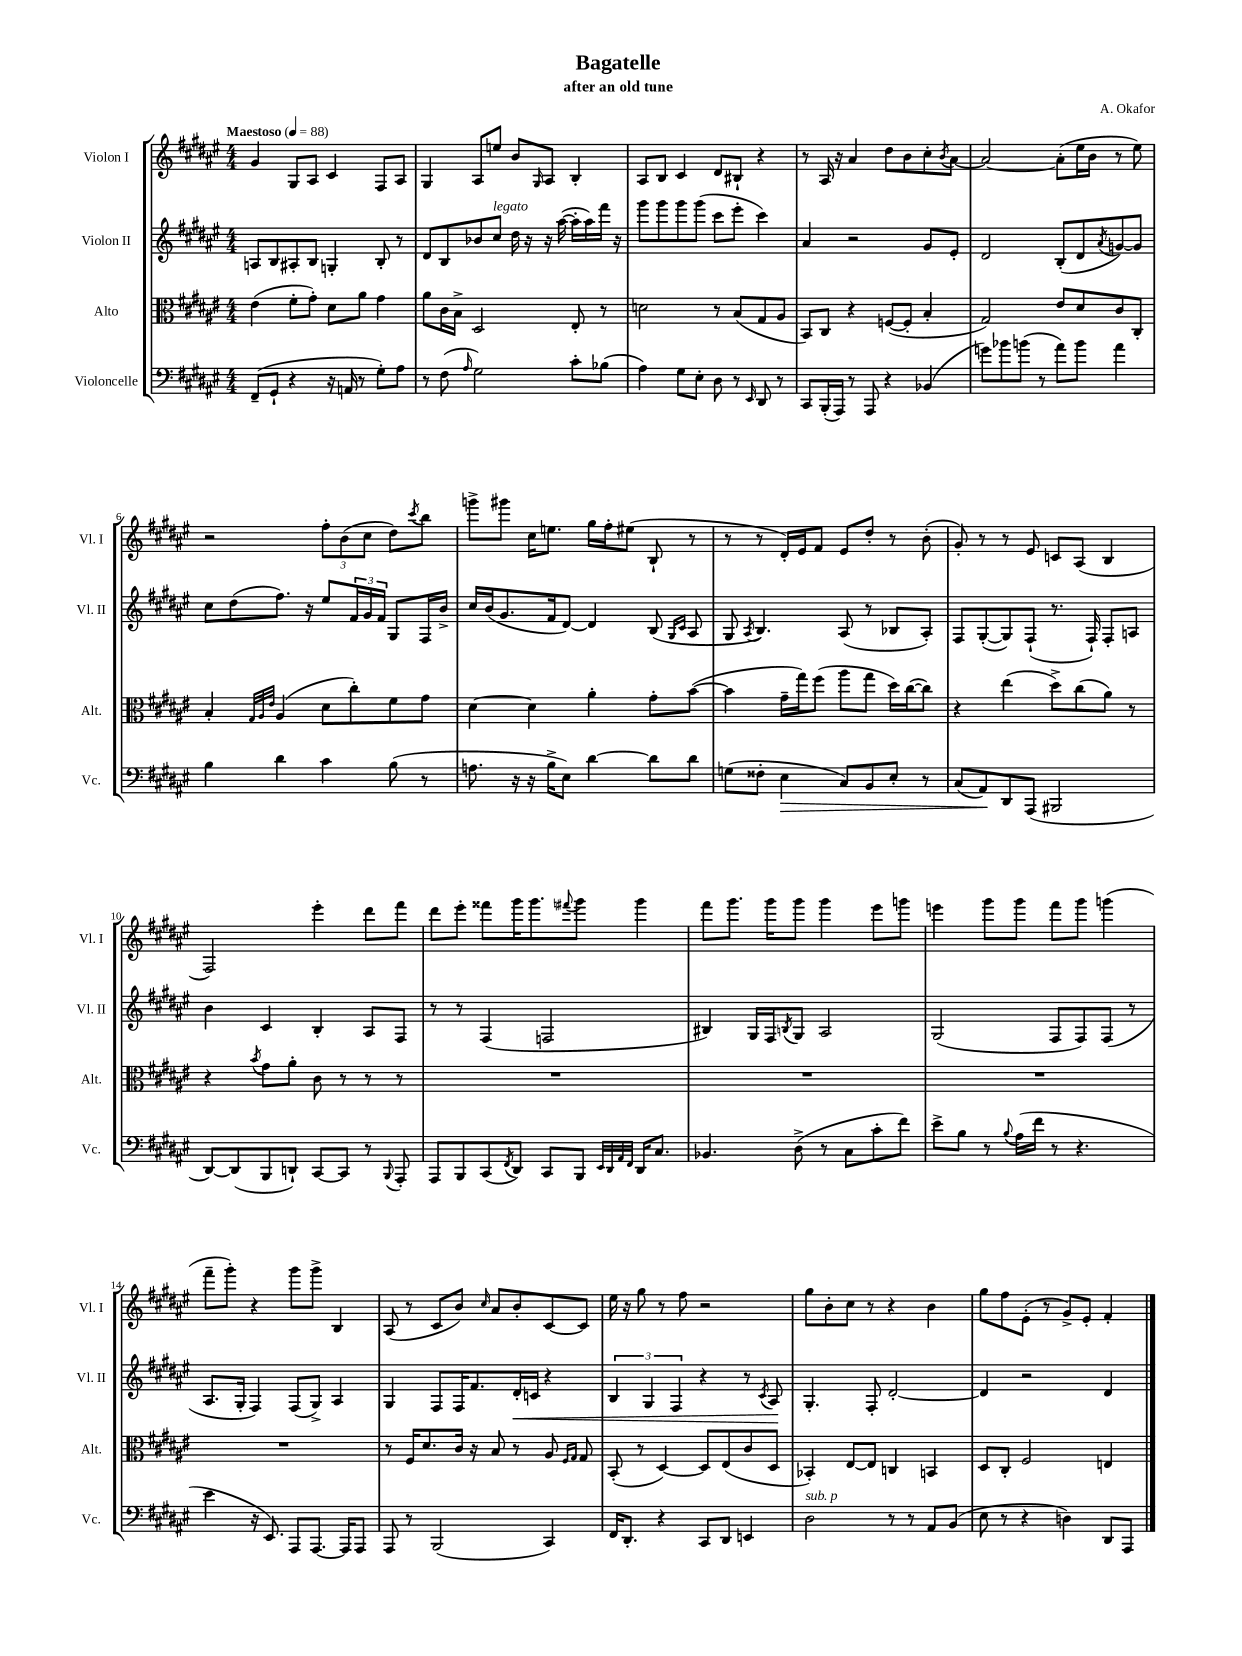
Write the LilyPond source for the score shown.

\header { title = "Bagatelle" composer = "A. Okafor" subtitle = "after an old tune" }
<<
\new StaffGroup <<
\new Staff = "s0" \with { instrumentName = "Violon I" shortInstrumentName = "Vl. I" } {
    \clef treble \key fis \major \numericTimeSignature \time 4/4 \tempo "Maestoso" 4 = 88
    gis'4 gis8 ais8 cis'4 fis8 ais8 |
    gis4 ais8 e''8 b'8 \grace { gis16 } ais8 b4-. |
    ais8 b8 cis'4 dis'8 bis8-! r4 |
    r8 ais16 r16 ais'4 dis''8 b'8 cis''8-. \acciaccatura { b'8 } ais'8~ |
    ais'2~ ais'8-.( eis''16 b'16 r8 eis''8) |
    r2 \tuplet 3/2 { fis''8-. b'8( cis''8 } dis''8) \acciaccatura { cis'''8 } b''8 |
    g'''8-> gis'''8 cis''16 e''8. gis''16 fis''16-. eis''8( b8-! r8 |
    r8 r8 dis'16-.) eis'16 fis'8 eis'8 dis''8-. r8 b'8-.( |
    gis'8-.) r8 r8 eis'8 c'8 ais8( b4 |
    fis2) eis'''4-. dis'''8 fis'''8 |
    dis'''8 eis'''8-. fisis'''8 gis'''16 gis'''8. \appoggiatura { fis'''8 } gis'''8 gis'''4 |
    fis'''8 gis'''8. gis'''16 gis'''8 gis'''4 eis'''8 g'''8 |
    e'''4 gis'''8 gis'''8 fis'''8 gis'''8 g'''4( |
    fis'''8-- gis'''8-.) r4 gis'''8 gis'''8-> b4 |
    ais8( r8 cis'8 b'8) \grace { cis''16 } ais'8 b'8-. cis'8~ cis'8 |
    eis''16 r16 gis''8 r8 fis''8 r2 |
    gis''8 b'8-. cis''8 r8 r4 b'4 |
    gis''8 fis''8 eis'8-.( r8 gis'8->) eis'8-. fis'4-. \bar "|." |
}
\new Staff = "s1" \with { instrumentName = "Violon II" shortInstrumentName = "Vl. II" } {
    \clef treble \key fis \major \numericTimeSignature \time 4/4
    a8 b8 ais8-. b8 g4-. b8-. r8 |
    dis'8 b8 bes'8 cis''8^\markup { \italic "legato" } dis''16 r16 r16 ais''16~( ais''16-. ais''16) fis'''16 r16 |
    gis'''8 gis'''8 gis'''8 gis'''8( cis'''8 eis'''8-. cis'''4) |
    ais'4 r2 gis'8 eis'8-. |
    dis'2 b8-.( dis'8 \acciaccatura { ais'8 } g'8~) g'8 |
    cis''8 dis''8( fis''8.) r16 eis''8 \tuplet 3/2 { fis'16 gis'16 fis'16 } gis8 fis16 b'16-> |
    cis''16 b'16( gis'8. fis'16 dis'8~) dis'4 b8( \grace { gis16 cis'16 } ais8 |
    gis8 \acciaccatura { ais8 } b4.) ais8( r8 bes8 ais8-.) |
    fis8 gis8~-.( gis8) fis8-!( r8. fis16-!) fis8-. a8 |
    b'4 cis'4 b4-. ais8 fis8 |
    r8 r8 fis4( f2 |
    bis4) gis16 fis16 \acciaccatura { b8 } gis8 ais2 |
    gis2( fis8 fis8) fis8( r8 |
    ais8. gis16-. fis4) fis8( gis8->) ais4 |
    gis4 fis8 fis16 fis'8. dis'16-.\< c'16 r4 |
    \tuplet 3/2 { b4 gis4 fis4 } r4 r8 \acciaccatura { cis'8 } ais8\! |
    gis4.-. fis8-. dis'2~-. |
    dis'4 r2 dis'4 \bar "|." |
}
\new Staff = "s2" \with { instrumentName = "Alto" shortInstrumentName = "Alt." } {
    \clef alto \key fis \major \numericTimeSignature \time 4/4
    eis'4( fis'8-. gis'8-.) dis'8 ais'8 gis'4 |
    ais'8 cis'16 b16-> dis2 eis8-. r8 |
    d'2 r8 b8( gis8 ais8 |
    b,8) cis8 r4 f8~( f8-. b4-. |
    gis2) eis'8 dis'8 cis'8 cis8-. |
    b4-. \grace { gis32 ais32 eis'32 } ais4( dis'8 cis''8-.) fis'8 gis'8 |
    dis'4~ dis'4 ais'4-. gis'8-. b'8~( |
    b'4 gis'16-- gis''16) fis''8( ais''8 gis''8 dis''16) cis''16~( cis''8) |
    r4 eis''4( dis''8->) cis''8( ais'8) r8 |
    r4 \acciaccatura { b'8 } gis'8 ais'8-. cis'8 r8 r8 r8 |
    R1 |
    R1 |
    R1 |
    R1 |
    r8 fis16 dis'8. cis'16 r16 b8 r8 ais8 \grace { fis16 gis16 } gis8 |
    b,8-.( r8 dis4~) dis8 eis8( cis'8 dis8 |
    bes,4-.) eis8~ eis8 c4 b,4 |
    dis8 cis8-. fis2 e4 \bar "|." |
}
\new Staff = "s3" \with { instrumentName = "Violoncelle" shortInstrumentName = "Vc." } {
    \clef bass \key fis \major \numericTimeSignature \time 4/4
    fis,8--( gis,8-! r4 r16 a,16 r8 gis8-.) ais8 |
    r8 fis8( \grace { ais16 } gis2) cis'8-. bes8( |
    ais4) gis8 eis8-. dis8 r8 \grace { eis,16 } dis,8 r8 |
    cis,8 b,,16-.( ais,,16) r8 ais,,8 r4 bes,4( |
    g'8) bes'8 b'8( r8 ais'8) b'8 ais'4 |
    b4 dis'4 cis'4 b8( r8 |
    a8. r16 r16 b16-> eis8) dis'4~ dis'8 dis'8 |
    g8( fisis8-. eis4\> cis8) b,8 eis8-. r8 |
    cis8( ais,8\!) dis,8 ais,,8( bis,,2 |
    dis,8~) dis,8( b,,8 d,8-!) cis,8~ cis,8 r8 \appoggiatura { b,,8 } ais,,8-. |
    ais,,8 b,,8 cis,8( \acciaccatura { fis,8 } dis,8) cis,8 b,,8 \grace { eis,32 dis,32 ais,32 fis,32 } dis,16 cis8. |
    bes,4. dis8->( r8 cis8 cis'8-. fis'8) |
    eis'8-> b8 r8 \appoggiatura { b8 } ais16( fis'16 r8 r4. |
    eis'4 r16 eis,8.) ais,,8 ais,,8.~ ais,,16 ais,,8 |
    ais,,8 r8 b,,2( cis,4) |
    fis,16 dis,8.-. r4 cis,8 dis,8 e,4 |
    dis2^\markup { \italic "sub. p" } r8 r8 ais,8 b,8( |
    eis8 r8 r4 d4) dis,8 ais,,8 \bar "|." |
}
>>
>>
